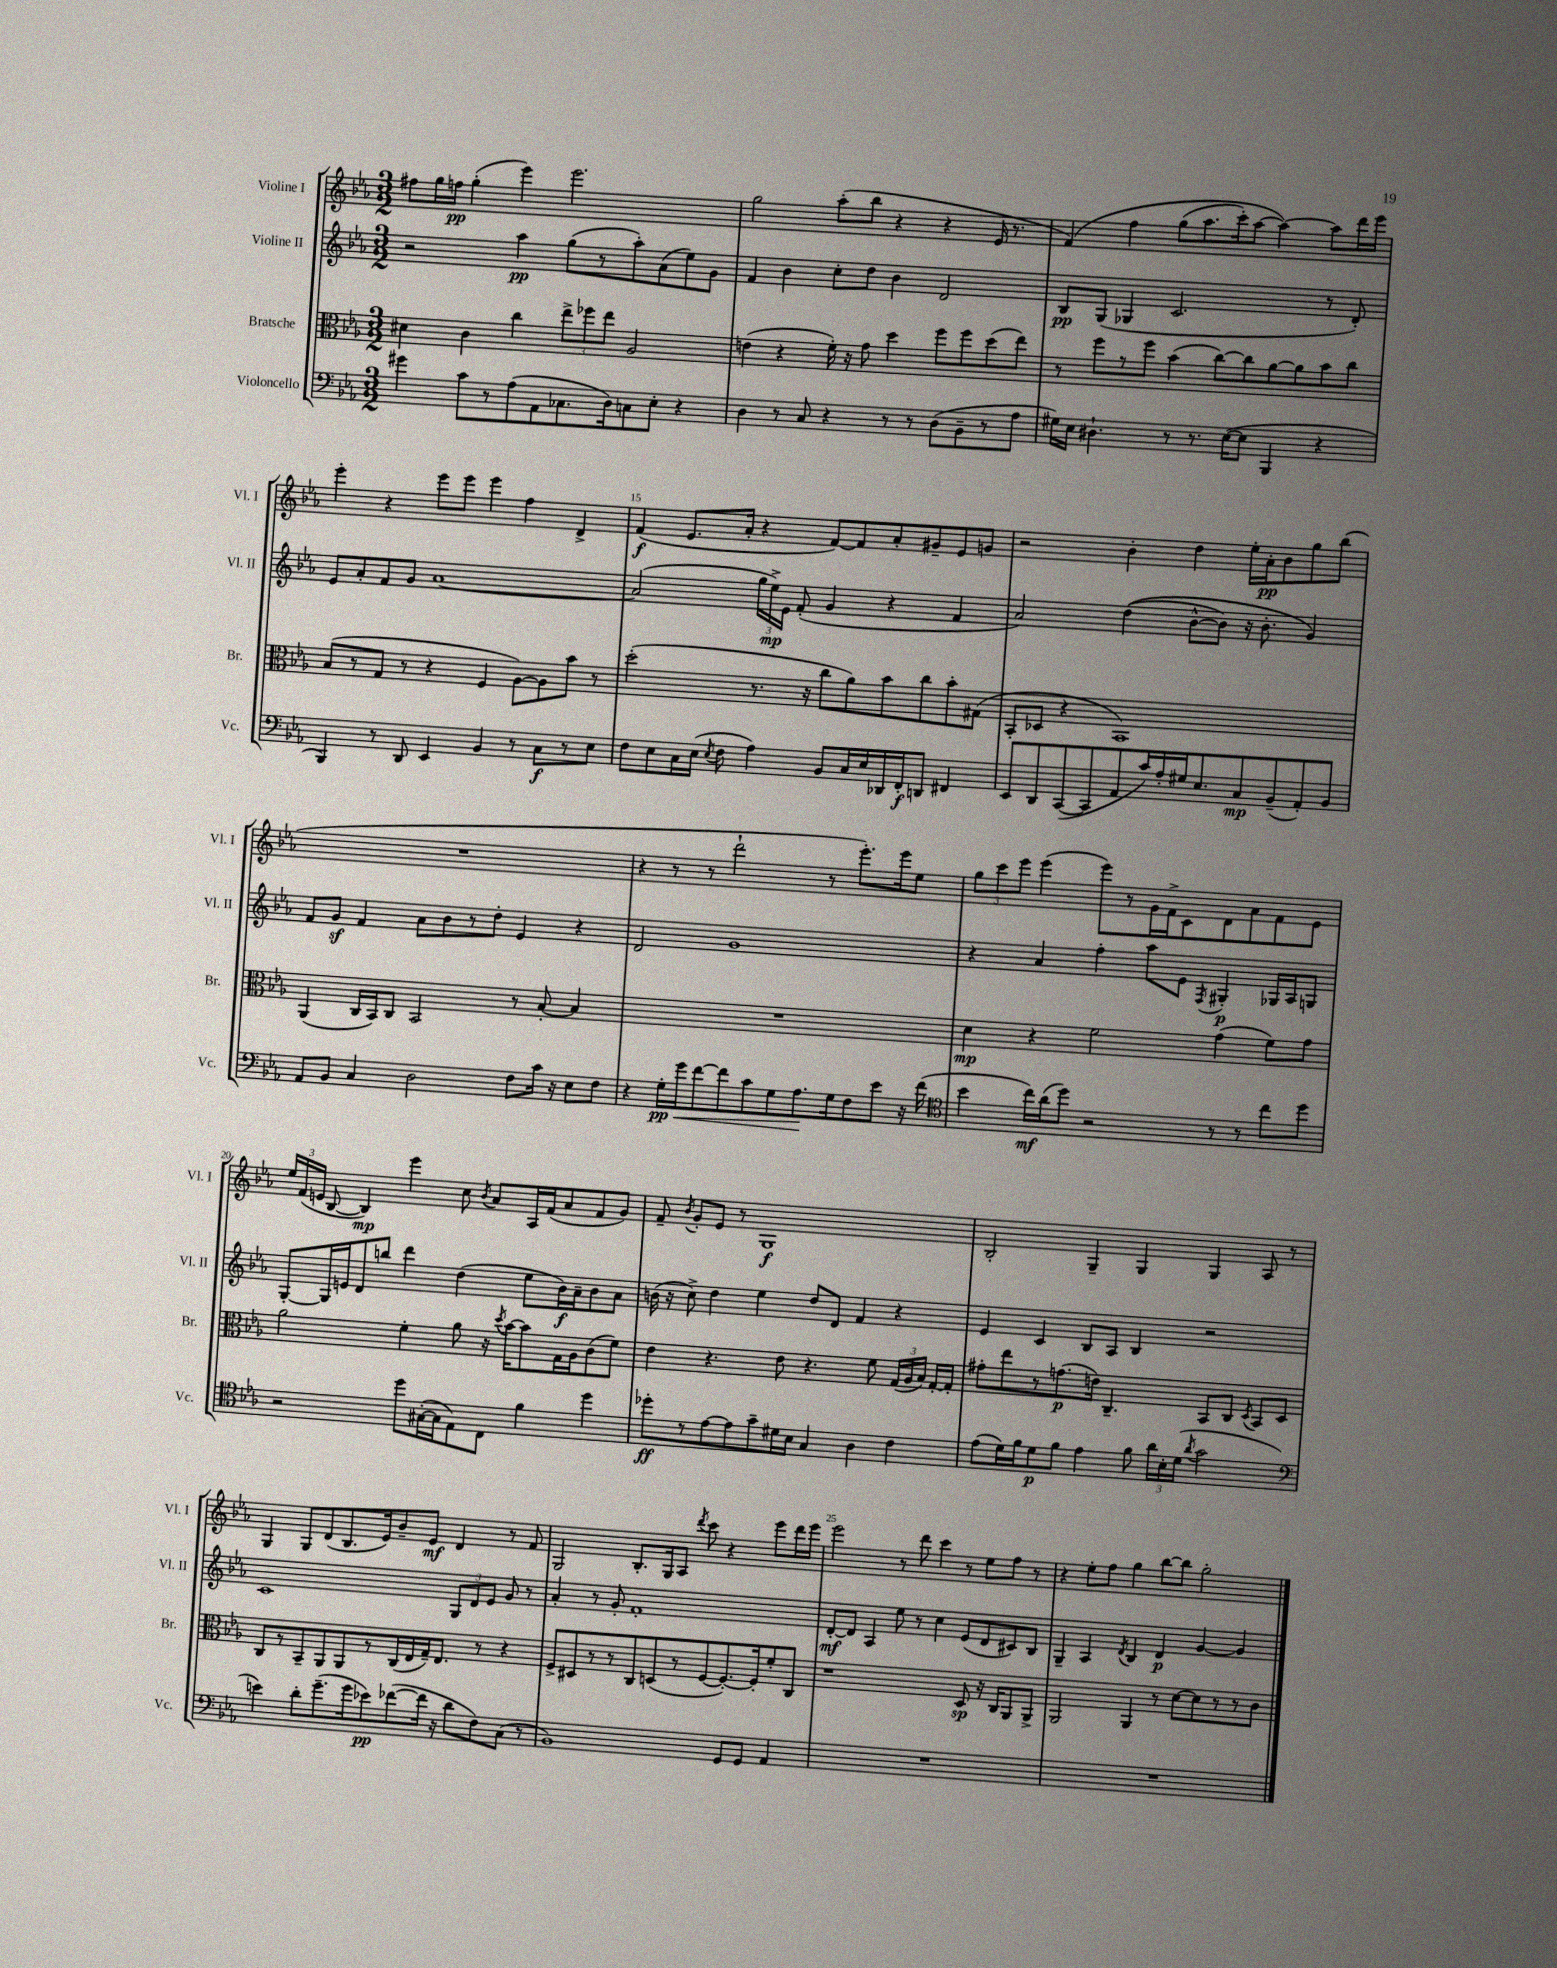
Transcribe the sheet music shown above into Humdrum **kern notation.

**kern	**kern	**kern	**kern
*staff4	*staff3	*staff2	*staff1
*clefF4	*clefC3	*clefG2	*clefG2
*k[b-e-a-]	*k[b-e-a-]	*k[b-e-a-]	*k[b-e-a-]
*M3/2	*M3/2	*M3/2	*M3/2
4g#\	4d#\	2r	8ff#\L
.	.	.	16gg\L
.	.	.	16ff\JJ
8c\L	4c\	.	(4gg'\
8r	.	.	.
(8A-\	4cc\	4aa-\	4eee-\)
8AA-\	.	.	.
8.C-\	12ee-^\L	(8gg\L	2.eee-\
.	12ff-\	.	.
.	.	8r	.
.	12ee-\J	.	.
16D\k)	.	.	.
8C\	2A-/	8aa-'\)	.
8E-'\J	.	(8a-\	.
4r	.	8ee-\)	.
.	.	8g\J	.
=	=	=	=
4D\	(4e\	4f/	2gg\
8r	4r	4b-\	.
8C/	.	.	.
4r	16f'\)	8cc'\L	(8aa-'\L
.	16r	.	.
.	8g\	8dd\J	8bb-\J
8r	4dd\	4b-\	4r
8r	.	.	.
(8D\L	8ff\L	2d/	4r
8BB-~\	8ff\	.	.
8r	(8dd\	.	16e-/
.	.	.	8.r
8A-\J	8ee-\J)	.	.
=	=	=	=
16G#\LL)	8r	8B-/L	&(4f/)
16E-\JJ	.	.	.
4.D#`\	8ff\L	(8G/J	.
.	8r	4G-/	4ff\
.	8ff\J	.	.
8r	(4b-\	2.c/	(8gg\L
8.r	.	.	8.aa-\
.	[8cc\L)	.	.
([16E-\LK	.	.	16ccc'\k)
8E-\]J	8cc\]	.	[8aa-\J
4BBB-/	[8a-\	.	4aa-\_&)
.	8a-\]	.	.
4r	8b-\	8r	8aa-\]L
.	8cc\J	8d'/)	16ddd\L
.	.	.	16eee-\JJ
=	=	=	=
4BBB-/)	(8B-/L	8e-/L	4eee-'\
.	8r	8a-'/	.
8r	8G/J	8f/	4r
8DD/	8r	8g/J	.
4EE-/	4r	[1a-	8eee-\L
.	.	.	8eee-\J
4BB-/	4F/	.	4eee-\
8r	[8A-\L)	.	4ff\
8C\L	8A-\]	.	.
8r	8b-\J	.	4d^/
8E-\J	8r	.	.
=	=	=	=
8F\L	(2dd'\	(2a-/]	(4f/
8E-\	.	.	.
16C\L	.	.	8.e-/L
(16E-\JJ	.	.	.
8qE-/	.	.	.
8F\	.	.	.
.	.	.	16a-'/Jk
4A-\)	8.r	24gg\LL	4r
.	.	24ee-^\)	.
.	.	24e-\JJ	.
.	.	(8f'/	.
.	16r	.	.
8BB-/L	8cc\L	4g/	[8f/L)
16C/L	8a-\)	.	8f/]
16E-/	.	.	.
16DD-/	8b-\	4r	8a-'/
16FF'/J	.	.	.
8DD/J	8cc\	.	8g#~/
4FF#/	8b-'\	4f/	8e-/
.	(8G#\J	.	8g/J
=	=	=	=
8EE-/L	8BB-'/L	2a-/)	2r
8DD/	8D-/J	.	.
([8CC/	4r	.	.
8CC/]	.	.	.
8AA-/	1BB-)	&((4dd\	4b-'\
16c/L)	.	.	.
16A-'/	.	.	.
16G#/J	.	[8b-^^\L	4dd\
8.E-/	.	.	.
.	.	8b-\]J)	.
8C/	.	16r	16ee-'\LL
.	.	8.b-'\	16a-'\J
(8BB-~/	.	.	8b-\
8AA-'/)	.	4g/&)	8gg\
8BB-/J	.	.	(8bb-\J
=	=	=	=
8AA-/L	(4AA-/	8f/L	1.r
8BB-/J	.	8g/J	.
4C/	16C/LL	4f/	.
.	16BB-/J)	.	.
.	8C/J	.	.
2D\	2BB-/	8a-\L	.
.	.	8b-\	.
.	.	8r	.
.	.	8dd'\J	.
8F\L	8r	4e-/	.
16c\Jk	[8B-'/	.	.
16r	.	.	.
8E-\L	4B-/]	4r	.
8F\J	.	.	.
=	=	=	=
4r	1.r	2d/	4r
16G'\LL	.	.	8r
16g\J	.	.	.
[8f\	.	.	8r
8f\]	.	1g	2ddd`\
8c\	.	.	.
8G\	.	.	.
8.A-\	.	.	.
.	.	.	8r
16G\k	.	.	.
8F\	.	.	8.eee-'\L)
8e-\J	.	.	.
.	.	.	16eee-\k
16r	.	.	8ee-\J
(16f\	.	.	.
=	=	=	=
*clefC4	*	*	*
4b-\	4d\	4r	12gg\L
.	.	.	12ccc\
.	.	.	12eee-\J
16cc\LL)	4r	4a-/	(4eee-\
(16a-\J	.	.	.
8dd\J)	.	.	.
2r	2f\	4ff'\	8eee-\L)
.	.	.	8r
.	.	8aa-\L	16g\L
.	.	.	16f^\J
.	.	8e-\J	8c\
.	.	8qF/	.
8r	(4g\	4G#'/	8d\
8r	.	.	8a-\
8cc\L	8f\L)	16G-/LL	8f\
.	.	16A-/J	.
8dd\J	8g\J	8G/J	8e-\J
=	=	=	=
2r	2a-\	[8G'/L	24ee-/LL
.	.	.	(24f/
.	.	.	24e/JJ
.	.	16G/]L	[8B-/
.	.	16e/J	.
.	.	8d/	4B-/])
.	.	8bb/J	.
8dd\L	4f'\	4ddd\	4eee-\
([16G#'\L	.	.	.
16G#\]J	.	.	.
8E-\)	8a-\	(4dd\	8cc\
.	.	.	8qb-/
8C\J	16r	.	8a-/L
.	8qdd/	.	.
.	[16b-\LK	.	.
4f\	8b-\]	8ee-\L	16A-/L
.	.	.	(16f/J
.	16G\L	16b-\L)	8a-/
.	16A-\J	16a-~\J	.
4dd\	(8c\	8b-\	8f/
.	8f\J)	8a-\J	8g/J)
=	=	=	=
8dd-'\L	4e-\	(16b\	8f~/
.	.	16r	.
.	.	.	8qb-/
8r	.	8cc^\)	8g'/L
[8e-\	4.r	4dd\	8e-/J
8e-\]	.	.	8r
8g~\	.	4ee-\	1G
16d#\L	8e-\	.	.
16B-\JJ	.	.	.
4G/	4.r	8dd/L	.
.	.	8d/J	.
4A-\	.	4f/	.
.	8f\	.	.
4c\	(24G/LL	4r	.
.	24A-/	.	.
.	24B-/JJ)	.	.
.	[16G'/LL	.	.
.	16G'/]JJ	.	.
=	=	=	=
(8e-\L	8g#'\L	4e-/	2B-'/
16d\L)	8ee-\	.	.
16f\J	.	.	.
8d\	8r	4c/	.
8f\J	(8.g\	.	.
4e-\	.	8B-/L	4G~/
.	16e\Jk)	.	.
.	4.C~/	8A-/J	.
8f\	.	4B-/	4G/
24a-\LL	.	.	.
24B-'\	.	.	.
(24d\JJ	.	.	.
8qa-/	.	.	.
2g\	8BB-/L	2r	4G/
.	8C/J	.	.
.	8qD/	.	.
.	8BB-/L	.	8A-/
.	8D/J	.	8r
=	=	=	=
*clefF4	*	*	*
4e\)	8C/L	1c	4G/
.	8r	.	.
8d'\L	8BB-~/	.	8G/L
(8.g~\	8AA-/	.	(8d/
.	8AA-/	.	8.B-/
16g\k	.	.	.
8e-\)	8r	.	.
.	.	.	16e-/k)
([8f-\	(16C/L	.	8b-~/
.	16E-/	.	.
16f-\]Jk	16G~/J)	.	8e-/J
16r	8.E-/J	.	.
8d\L	.	12G/L	4d/
.	.	12d/	.
8F\)	8r	.	.
.	.	12e-/J	.
(8C\J	4r	8g/	8r
8r	.	8r	8f/
=	=	=	=
1BB-)	8F^/L	4a-'/	2G/
.	8D#/	.	.
.	8r	8r	.
.	8r	8g'/	.
.	8C/	1f'	8.B-'/L
.	(8D/	.	.
.	.	.	16G/k
.	8r	.	8A-/J
.	.	.	8qddd/
.	[8F/	.	8ccc\
8GG/L	8.F'/_)	.	4r
8GG/J	.	.	.
.	16F'/]k	.	.
4AA-/	8f'/	.	8eee-\L
.	8C/J	.	16ddd\L
.	.	.	16eee-\JJ
=	=	=	=
1.r	1r	[8d'/L	2eee-\
.	.	8d/]J	.
.	.	4A-/	.
.	.	8ee-\	8r
.	.	8r	8ddd\
.	.	4cc\	4ccc\
.	8D/	(8e-/L	8r
.	16r	8d/	8ee-\L
.	16C/LK	.	.
.	8AA-/	8c#/)	8ff\J
.	8AA-^/J	8B-/J	8r
=	=	=	=
1.r	2AA-/	4G~/	4r
.	.	4A-/	8ee-'\L
.	.	.	8ff\J
.	.	8qd/	.
.	4AA-/	4B-/	4gg\
.	8r	4d/	[8bb-\L
.	[8d\L	.	8bb-\]J
.	8d\]	[4g/	2gg'\
.	8r	.	.
.	8r	4g/]	.
.	8c\J	.	.
==	==	==	==
*-	*-	*-	*-
